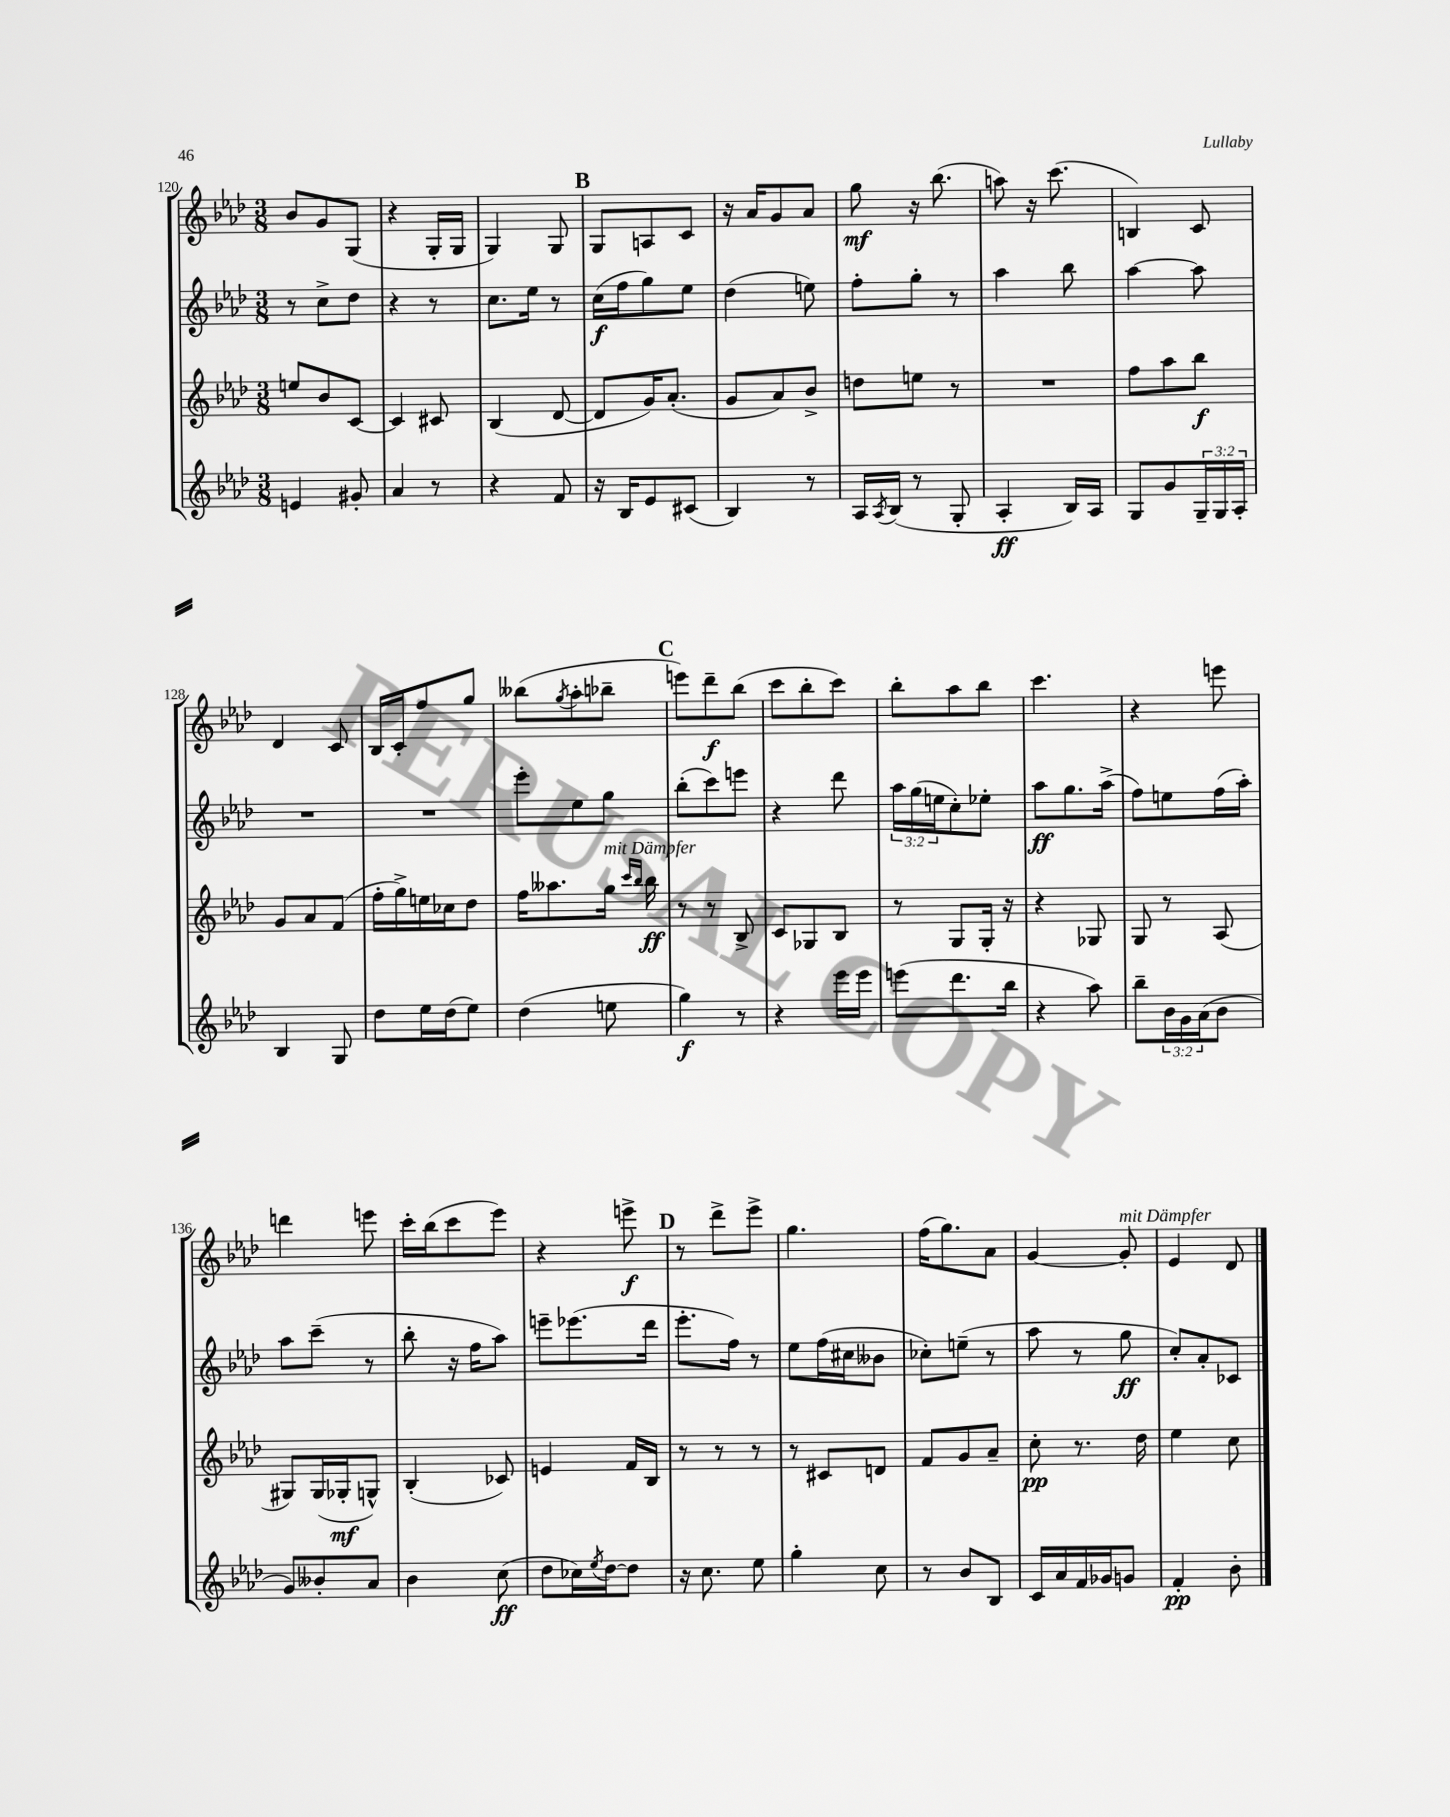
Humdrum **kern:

**kern	**dynam	**kern	**dynam	**kern	**dynam	**kern	**dynam
*part4	*part4	*part3	*part3	*part2	*part2	*part1	*part1
*staff4	*staff4	*staff3	*staff3	*staff2	*staff2	*staff1	*staff1
*clefG2	*	*clefG2	*	*clefG2	*	*clefG2	*
*k[b-e-a-d-]	*	*k[b-e-a-d-]	*	*k[b-e-a-d-]	*	*k[b-e-a-d-]	*
*M3/8	*	*M3/8	*	*M3/8	*	*M3/8	*
=120	=120	=120	=120	=120	=120	=120	=120
4en/	.	8een/L	.	8r	.	8b-/L	.
.	.	8b-/	.	8cc^\L	.	8g/	.
8g#X'/	.	[8c/J	.	8dd-\J	.	(8G/J	.
=121	=121	=121	=121	=121	=121	=121	=121
4a-/	.	4c/]	.	4r	.	4r	.
8r	.	8c#X/	.	8r	.	16G'/LL	.
.	.	.	.	.	.	16G/JJ	.
=122	=122	=122	=122	=122	=122	=122	=122
4r	.	(4B-/	.	8.cc\L	.	4G/)	.
.	.	.	.	16ee-\Jk	.	.	.
8f/	.	[8d-/	.	8r	.	8G/	.
!!LO:REH:place=s1:t=B
=123	=123	=123	=123	=123	=123	=123	=123
16r	.	8d-/L]	.	(16cc\LL	f	8G/L	.
16B-/KL	.	.	.	16ff\J	.	.	.
8e-/	.	16g/K)	.	8gg\)	.	8An/	.
.	.	(8.a-'/J	.	.	.	.	.
(8c#X/J	.	.	.	8ee-\J	.	8c/J	.
=124	=124	=124	=124	=124	=124	=124	=124
4B-/)	.	8g/L	.	(4dd-\	.	16r	.
.	.	.	.	.	.	16a-/KL	.
.	.	8a-/)	.	.	.	8g/	.
8r	.	8b-^/J	.	8een\)	.	8a-/J	.
=125	=125	=125	=125	=125	=125	=125	=125
16A-/LL	.	8ddn\L	.	8ff'\L	.	8gg\	mf
8qA-/	.	.	.	.	.	.	.
(16B-/JJ	.	.	.	.	.	.	.
8r	.	8een\J	.	8gg'\J	.	16r	.
.	.	.	.	.	.	(8.bb-\	.
8G'/	.	8r	.	8r	.	.	.
=126	=126	=126	=126	=126	=126	=126	=126
4A-'/	ff	4.r	.	4aa-\	.	8aan\)	.
.	.	.	.	.	.	16r	.
.	.	.	.	.	.	(8.ccc\	.
16B-/LL)	.	.	.	8bb-\	.	.	.
16A-/JJ	.	.	.	.	.	.	.
=127	=127	=127	=127	=127	=127	=127	=127
8G/L	.	8ff\L	.	[4aa-\	.	4Bn/)	.
8g/	.	8aa-\	.	.	.	.	.
24G~/L	.	8bb-\J	f	8aa-\]	.	8c/	.
24G/	.	.	.	.	.	.	.
24A-'/JJ	.	.	.	.	.	.	.
!!LO:LB:g=z
=128	=128	=128	=128	=128	=128	=128	=128
4B-/	.	8g/L	.	4.r	.	4d-/	.
.	.	8a-/	.	.	.	.	.
8G/	.	(8f/J	.	.	.	8c/	.
=129	=129	=129	=129	=129	=129	=129	=129
8dd-\L	.	16ff'\LL	.	4.r	.	16B-/LL	.
.	.	16gg^\)	.	.	.	16c'/J	.
16ee-\L	.	16een\	.	.	.	8ff/	.
(16dd-\J	.	16cc-X\J	.	.	.	.	.
8ee-\J)	.	8dd-\J	.	.	.	8gg/J	.
=130	=130	=130	=130	=130	=130	=130	=130
(4dd-\	.	16ff\KL	.	8eee-'\L	.	(8bb--X\L	.
.	.	8.aa--X\	.	.	.	.	.
.	.	.	.	.	.	8qgg/	.
.	.	.	.	8ee-\	.	8aa-'\	.
!	!	!LO:TX:a:i:t=mit Dämpfer	!	!	!	!	!
8een\	.	16gg\Jk	.	8gg\J	.	8bb-X~\J	.
.	.	16qqccc/LL	.	.	.	.	.
.	.	16qqbb-/JJ	.	.	.	.	.
.	.	16bb-\	ff	.	.	.	.
!!LO:REH:place=s1:t=C
=131	=131	=131	=131	=131	=131	=131	=131
4gg\)	f	8r	.	(8bb-'\L	.	8eeen\L)	.
.	.	8r	.	8ccc\)	.	8ddd-~\	f
8r	.	8B-^/	.	8eeen\J	.	(8bb-\J	.
=132	=132	=132	=132	=132	=132	=132	=132
4r	.	8c/L	.	4r	.	8ccc\L	.
.	.	8G-X/	.	.	.	8bb-'\	.
16eee-\LL	.	8B-/J	.	8ddd-\	.	8ccc\J)	.
16eee-\JJ	.	.	.	.	.	.	.
=133	=133	=133	=133	=133	=133	=133	=133
(8eeen\L	.	8r	.	24aa-\LL	.	8bb-'\L	.
.	.	.	.	(24gg\	.	.	.
.	.	.	.	24een\J	.	.	.
8.ddd-\	.	8G/L	.	8cc'\)	.	8aa-\	.
.	.	16G'/Jk	.	8ee-X'\J	.	8bb-\J	.
16bb-\Jk	.	16r	.	.	.	.	.
=134	=134	=134	=134	=134	=134	=134	=134
4r	.	4r	.	8aa-\L	ff	4.ccc\	.
.	.	.	.	8.gg\	.	.	.
8aa-\)	.	8G-X/	.	.	.	.	.
.	.	.	.	(16aa-^\Jk	.	.	.
=135	=135	=135	=135	=135	=135	=135	=135
8bb-~\L	.	8G/	.	8ff\L)	.	4r	.
24b-\L	.	8r	.	8een\	.	.	.
24g\	.	.	.	.	.	.	.
(24a-\J	.	.	.	.	.	.	.
8b-\J	.	(8A-/	.	(16ff\L	.	8eeen\	.
.	.	.	.	16aa-'\JJ)	.	.	.
!!LO:LB:g=z
=136	=136	=136	=136	=136	=136	=136	=136
8g/L)	.	8G#X/L)	.	8aa-\L	.	4dddn\	.
8b--X'/	.	(16G#/L	.	(8ccc~\J	.	.	.
.	.	16G-X'/J	mf	.	.	.	.
8a-/J	.	8Gn^^/J)	.	8r	.	8eeen\	.
=137	=137	=137	=137	=137	=137	=137	=137
4b-\	.	(4B-'/	.	8bb-'\	.	16ccc'\LL	.
.	.	.	.	.	.	(16bb-\J	.
.	.	.	.	16r	.	8ccc\	.
.	.	.	.	16ff\KL	.	.	.
(8cc\	ff	8c-X/)	.	8aa-\J)	.	8eee-\J)	.
=138	=138	=138	=138	=138	=138	=138	=138
8dd-\L	.	4en/	.	8eeen~\L	.	4r	.
16cc-X\L)	.	.	.	(8.eee-X\	.	.	.
8qee-/	.	.	.	.	.	.	.
[16dd-\J	.	.	.	.	.	.	.
8dd-\J]	.	16f/LL	.	.	.	8eeen^\	f
.	.	16B-/JJ	.	16ddd-\Jk	.	.	.
!!LO:REH:place=s1:t=D
=139	=139	=139	=139	=139	=139	=139	=139
16r	.	8r	.	8.eee-'\L	.	8r	.
8.cc\	.	.	.	.	.	.	.
.	.	8r	.	.	.	8ddd-^\L	.
.	.	.	.	16ff\Jk)	.	.	.
8ee-\	.	8r	.	8r	.	8eee-^\J	.
=140	=140	=140	=140	=140	=140	=140	=140
4gg'\	.	8r	.	8ee-\L	.	4.gg\	.
.	.	8c#X/L	.	(16ff\L	.	.	.
.	.	.	.	16cc#X\J	.	.	.
8cc\	.	8dn/J	.	8b--X\J	.	.	.
=141	=141	=141	=141	=141	=141	=141	=141
8r	.	8f/L	.	8cc-X'\L)	.	(16ff\KL	.
.	.	.	.	.	.	8.gg\)	.
8b-/L	.	8g/	.	(8een~\J	.	.	.
8B-/J	.	8a-~/J	.	8r	.	8a-\J	.
=142	=142	=142	=142	=142	=142	=142	=142
16c/LL	.	8cc'\	pp	8aa-\	.	[4g/	.
16a-/	.	.	.	.	.	.	.
16f/	.	8.r	.	8r	.	.	.
16g-X/J	.	.	.	.	.	.	.
!	!	!	!	!	!	!LO:TX:a:i:t=mit Dämpfer	!
8gn/J	.	.	.	8gg\	ff	8g'/]	.
.	.	16dd-\	.	.	.	.	.
=143	=143	=143	=143	=143	=143	=143	=143
4f'/	pp	4ee-\	.	8cc'/L)	.	4e-/	.
.	.	.	.	8a-'/	.	.	.
8b-'\	.	8cc\	.	8c-X/J	.	8d-/	.
==	==	==	==	==	==	==	==
*-	*-	*-	*-	*-	*-	*-	*-
